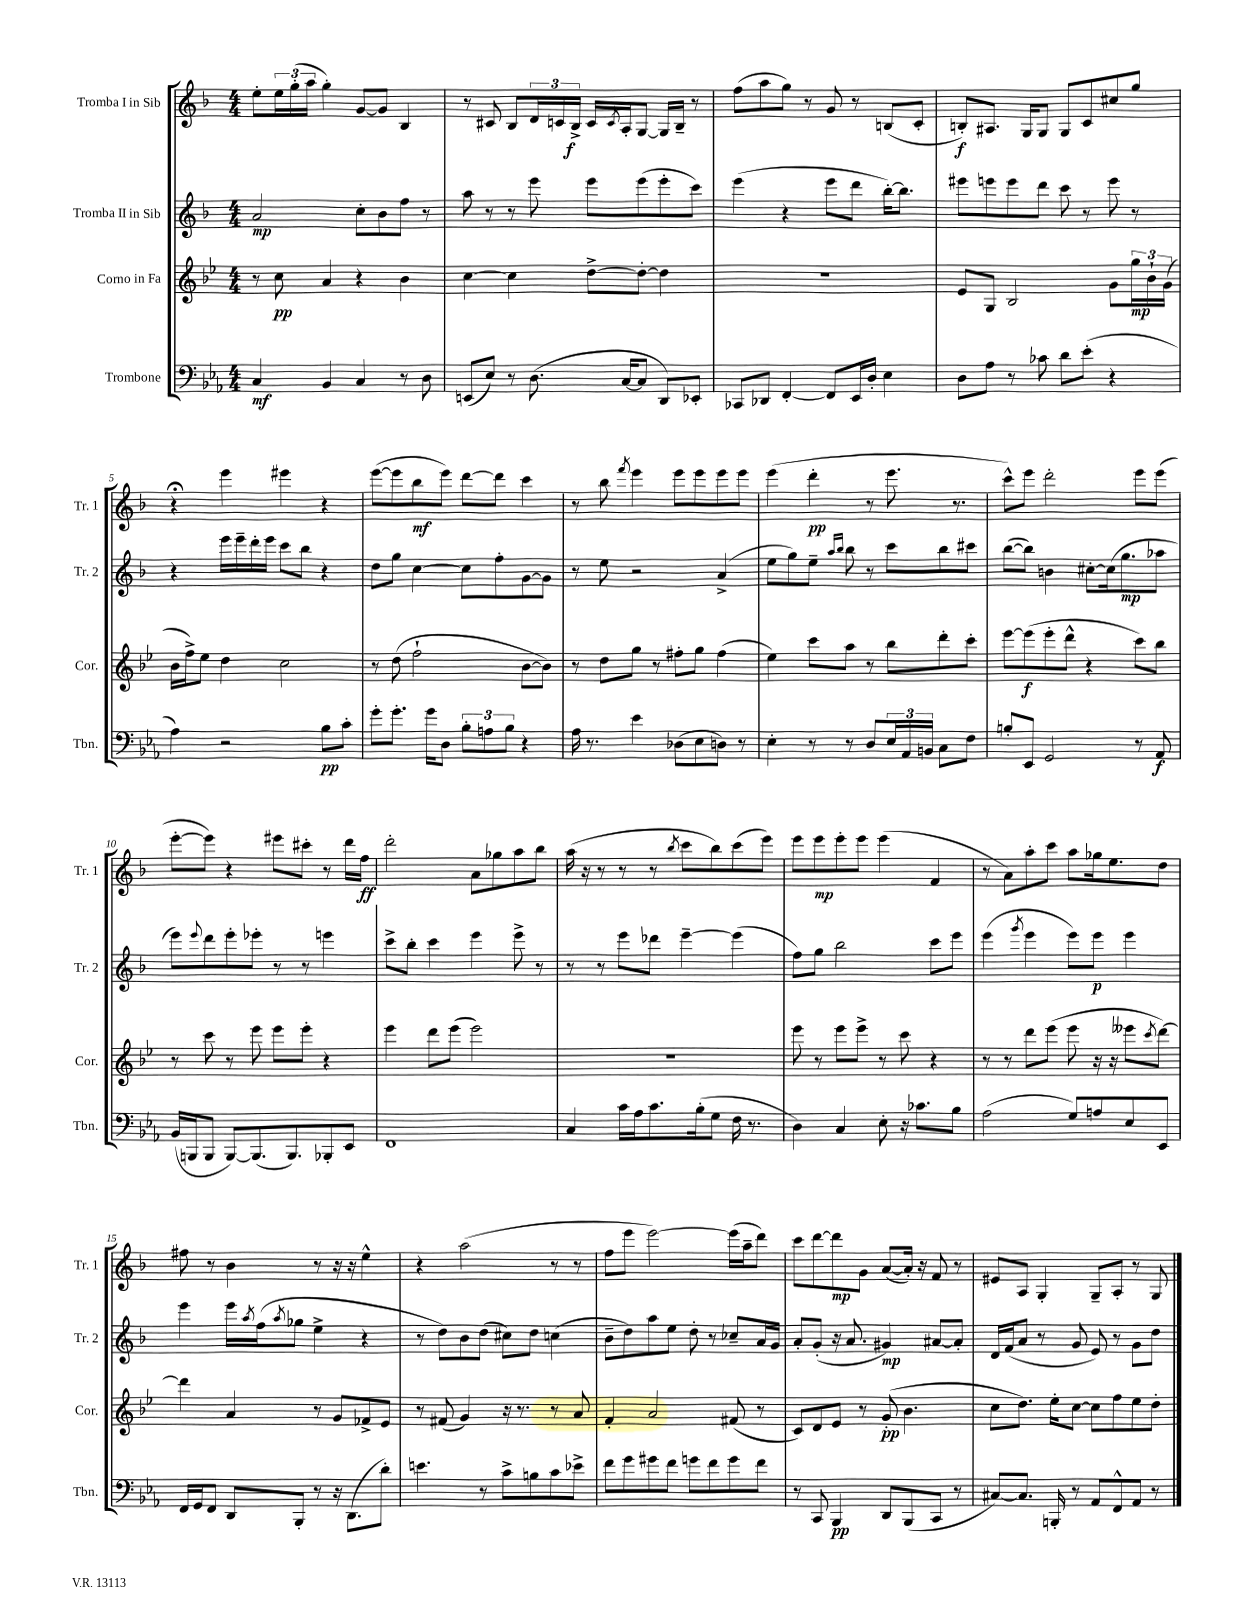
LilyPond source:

<<
\new StaffGroup <<
\new Staff = "s0" \with { instrumentName = "Tromba I in Sib" shortInstrumentName = "Tr. 1" } {
    \clef treble \key f \major \numericTimeSignature \time 4/4
    e''8-. \tuplet 3/2 { e''16 g''16-.( a''16 } g''4-.) g'8~ g'8 bes4 |
    r8 cis'8 bes8 \tuplet 3/2 { d'16 c'16 bes16->\f } c'16 \acciaccatura { c'8 } a16-. g8~ g16 bes16-- r8 |
    f''8( a''8 g''8) r8 g'8 r8 b8( c'8-. |
    b8-.\f) ais8. g16 g8 g8 c'8 cis''8 g''8 |
    r4\fermata e'''4 eis'''4 r4 |
    e'''8~( e'''8 bes''8\mf e'''8) d'''8~ d'''8 c'''4 |
    r8 bes''8 \acciaccatura { f'''8 } e'''4 e'''8 e'''8 e'''8 e'''8 |
    e'''4( d'''4-.\pp r8 e'''8. r8. |
    c'''8-^) e'''8 d'''2-. e'''8 e'''8( |
    e'''8~-. e'''8) r4 eis'''8 cis'''8-. r8 d'''16 f''16\ff |
    d'''2-. a'8 ges''8 a''8 bes''8 |
    a''16( r16 r8 r8 r8 \acciaccatura { bes''8 } c'''8 bes''8) c'''8( e'''8) |
    e'''8 e'''8\mp e'''8-. e'''8 e'''4( f'4 |
    r8 a'8) a''8-. c'''8 a''8 ges''16 e''8. d''8 |
    fis''8 r8 bes'4 r8 r16 r16 e''4-^ |
    r4 a''2( r8 r8 |
    f''8 e'''8 e'''2~) e'''16( a''16-- d'''8) |
    c'''8 d'''8~ d'''8\mp g'8 a'8~( a'16-.) r16 f'8 r8 |
    eis'8 a8 g4-. g8-- a8-. r8 g8 \bar "|." |
}
\new Staff = "s1" \with { instrumentName = "Tromba II in Sib" shortInstrumentName = "Tr. 2" } {
    \clef treble \key f \major \numericTimeSignature \time 4/4
    a'2\mp c''8-. bes'8 f''8 r8 |
    a''8 r8 r8 e'''8 e'''8 e'''8( e'''8-. c'''8) |
    e'''4( r4 e'''8 d'''8 bes''16~-.) bes''8. |
    eis'''8 e'''8 e'''8 d'''8 c'''8 r8 e'''8 r8 |
    r4 e'''16 e'''16-- d'''16-. e'''16 c'''8 bes''8 r4 |
    d''8 g''8 c''4~ c''8 f''8-. g'8~ g'8 |
    r8 e''8 r2 a'4->( |
    e''8 g''8) e''8-- \grace { a''16 bes''16 } bes''8 r8 c'''8 bes''8 cis'''8 |
    bes''8~( bes''8) b'4 cis''8~-. cis''16( g''8.\mp aes''8 |
    e'''8) \appoggiatura { e'''8 } d'''8 e'''8-. ees'''8-. r8 r8 e'''4 |
    c'''8-> bes''8-. c'''4 e'''4 e'''8-> r8 |
    r8 r8 e'''8 des'''8 e'''4~-- e'''4( |
    f''8) g''8 bes''2 c'''8 e'''8 |
    e'''4( \acciaccatura { g'''8 } e'''4 e'''8) e'''8\p e'''4 |
    e'''4 e'''16 \acciaccatura { a''8 } f''16( \acciaccatura { a''8 } ges''8 e''4-> r4 |
    r8 d''8) bes'8 d''8( cis''8) d''8 c''4( |
    bes'8-- d''8) a''8 e''8 d''8-. r8 ces''8-- a'16 g'16 |
    a'8-. g'8-.( r16 a'8. gis'4\mp) ais'8~ ais'8-. |
    d'16 f'16( a'8 r8 g'8 e'8) r8 g'8 d''8 \bar "|." |
}
\new Staff = "s2" \with { instrumentName = "Corno in Fa" shortInstrumentName = "Cor." } {
    \clef treble \key bes \major \numericTimeSignature \time 4/4
    r8 c''8\pp a'4 r4 bes'4 |
    c''4~ c''4 d''8~-> d''8~-. d''4 |
    R1 |
    ees'8 g8 bes2 g'8 \tuplet 3/2 { g''16\mp bes'16-! g'16( } |
    bes'16 f''16->) ees''8 d''4 c''2 |
    r8 d''8( f''2-! bes'8~ bes'8) |
    r8 d''8 g''8 r8 fis''8-. g''8 fis''4( |
    ees''4) c'''8 a''8 r8 bes''8 d'''8-. c'''8-. |
    ees'''8~ ees'''8\f( ees'''8-. d'''8-^ r4 c'''8) bes''8 |
    r8 c'''8 r8 ees'''8 ees'''8 ees'''8-. r4 |
    ees'''4 d'''8 ees'''8( ees'''2) |
    r1 |
    ees'''8 r8 ees'''8 ees'''8-> r8 c'''8 r4 |
    r8 r8 d'''8 ees'''8( ees'''8 r16 r16 eeses'''8 \acciaccatura { c'''8 } d'''8~) |
    d'''4 a'4 r8 g'8 fes'8-> ees'8 |
    r8 fis'8( g'4) r16 r8. r8 a'8 |
    f'4-. a'2 fis'8( r8 |
    c'8) d'8 ees'8 r8 g'8-.\pp( bes'4. |
    c''8 d''8.) ees''16-. c''8~ c''8 f''8 ees''8 d''8-. \bar "|." |
}
\new Staff = "s3" \with { instrumentName = "Trombone" shortInstrumentName = "Tbn." } {
    \clef bass \key ees \major \numericTimeSignature \time 4/4
    c4\mf bes,4 c4 r8 d8 |
    e,8( ees8) r8 d8.( c16~ c8 d,8) ees,8-. |
    ces,8 des,8 f,4~-. f,8 ees,16 d16-. ees4 |
    d8 aes8 r8 ces'8 d'8 ees'8-.( r4 |
    aes4) r2 bes8\pp c'8-. |
    g'8-. g'8.-. g'16 d8 \tuplet 3/2 { bes8-. a8 bes8 } r4 |
    aes16 r8. ees'4 des8( ees8 d8) r8 |
    ees4-. r8 r8 d8 \tuplet 3/2 { ees16 aes,16 b,16 } c8 f8 |
    b8-. ees,8 g,2 r8 aes,8\f |
    bes,16( b,,16 b,,8 b,,8~) b,,8.( b,,8.) bes,,8-. ees,8 |
    f,1 |
    c4 c'16 aes16 c'8. bes16-.( g8 f16 r8. |
    d4) c4 ees8-. r16 ces'8. bes8 |
    aes2( g8) a8 ees8 ees,8 |
    f,16 g,16 f,8 d,8 bes,,8-. r8 r16 d,8.( d'8-.) |
    e'4. r8 c'8-> b8 c'8 ees'8-> |
    f'8 g'8 gis'8 f'8 g'8 f'8 g'8 f'8 |
    r8 c,8 bes,,4\pp d,8 bes,,8( c,8 r8 |
    cis8~) cis8. b,,16-. r8 aes,8 f,8-^ aes,8 r8 \bar "|." |
}
>>
>>
